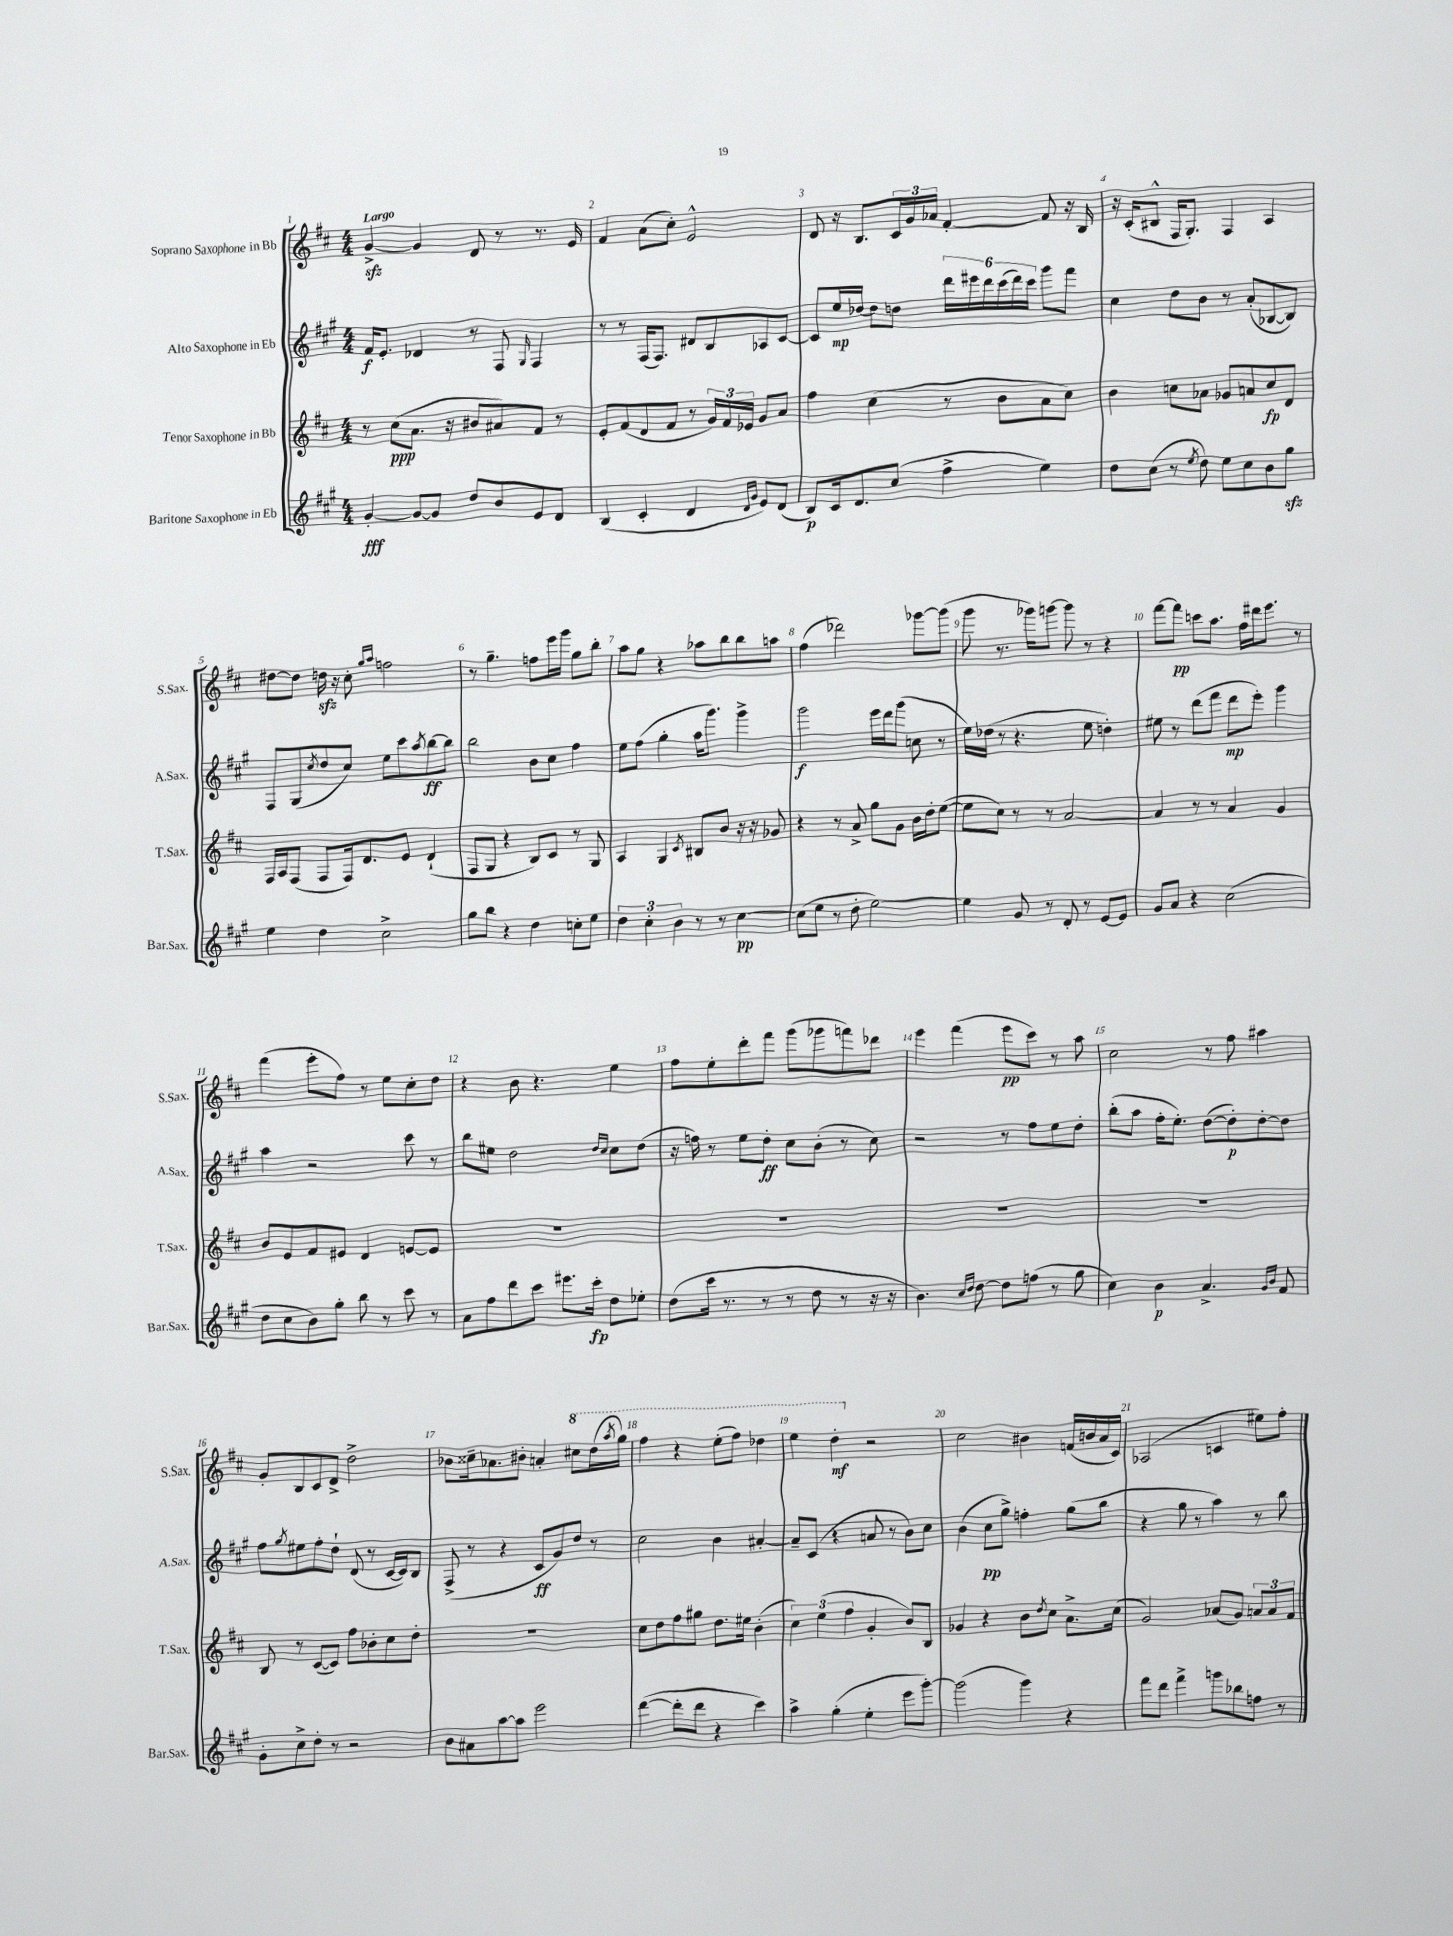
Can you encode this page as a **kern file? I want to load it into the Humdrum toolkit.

**kern	**kern	**kern	**kern
*staff4	*staff3	*staff2	*staff1
*clefG2	*clefG2	*clefG2	*clefG2
*k[f#c#g#]	*k[f#c#]	*k[f#c#g#]	*k[f#c#]
*M4/4	*M4/4	*M4/4	*M4/4
[4g#'	8r	16f#	[4g^
.	.	8.e'	.
.	(8cc#	.	.
8g#_	8.a	4d-	4g]
8g#]	.	.	.
.	16r	.	.
8dd	8b#	8r	8d
8b	8a#)	8F#	8r
.	.	16qqG#	.
8e	8f#	4F#	8.r
8d	8r	.	.
.	.	.	16e
=	=	=	=
(4B	8e'	8r	4f#
.	(8f#	8r	.
4c#'	8d	(16F#	(8a
.	.	8.F#)	.
.	8f#	.	8cc#')
4d	8r	8d#	2e^^
.	24g)	8B	.
.	24f#	.	.
.	24e-	.	.
16qqd	.	.	.
16qqg#	.	.	.
8e)	8g	8A-	.
(8d	8a	[8c#	.
=	=	=	=
8B)	4ff#	8c#]	8d
16c#	.	16ee	16r
8.d	.	[16dd-	8.B
.	(4cc#	8dd-]	.
(8cc#	.	8dd	24c#
.	.	.	24g
.	.	.	24a-
4ff#^	8r	24ddd	[4f#'
.	.	24eee#	.
.	.	24ddd	.
.	8b	(24ccc#	.
.	.	24ddd)	.
.	.	24ccc#	.
4ee)	8a	8ggg#	8f#]
.	8cc#)	8fff#	16r
.	.	.	16B
=	=	=	=
8dd	4b	4cc#	16r
.	.	.	(16c#'
(8cc#	.	.	8B#^^
8r	8cc	8dd	16F#
.	.	.	8.G')
8qee	.	.	.
8dd)	8a-	8b	.
8ee	8g-	8r	4F#
8cc#	8a	(8a'	.
8b	8cc	[8B-	4A
8gg#	8d	8B-])	.
=	=	=	=
4ee	16F#	8F#	[8dd#
.	16A	.	.
.	(8F#	(8G#	8dd#]
.	.	8qcc#	.
4dd	8F#	8dd	16dd
.	.	.	16r
.	16F#)	8cc#)	8cc#'
.	8.d	.	.
.	.	.	16qqgg
.	.	.	16qqaa
2cc#^	.	8ee	2ff
.	8e	8ccc#	.
.	.	8qaa	.
.	(4d`	[8bb	.
.	.	8bb]	.
=	=	=	=
8gg#	8F#	2bb	8r
8bb	8G	.	4.gg~
4r	4r	.	.
4dd	8B)	8b	8ff
.	8c#	8cc#	16eee
.	.	.	16ggg
8cc'	8r	4ff#	8gg
8ee	8G	.	8bb'
=	=	=	=
6dd	4A	8ee	8aa
.	.	(8ff#	8gg
6cc#'	.	.	.
.	4G	4gg#'	4r
6b	.	.	.
.	8qc#	.	.
8r	8B#	16aa	8aa-
.	.	8.ggg#)	.
8r	8b	.	8bb
[4cc#	16r	4ggg#^	8bb
.	16r	.	.
.	8g-	.	8aa
=	=	=	=
(8cc#]	4r	2ggg#	(4ff#
8ee	.	.	.
8r	8r	.	2ddd-)
8dd'	8a^	.	.
[2ee)	8gg	16eee	.
.	.	16ddd	.
.	8g	(8ggg#	.
.	16b	8cc	[8ggg-
.	16dd'	.	.
.	([8ee	8r	(8ggg-]
=	=	=	=
4ee]	8ee]	16ee)	8ggg
.	.	(16dd-	.
.	8cc#)	8r	8.r
8g#	8r	4.r	.
.	.	.	16ggg-)
8r	8r	.	[8ggg
8d'	[2a	.	8ggg]
8r	.	8ee	8r
[8e	.	4dd')	4r
8e]	.	.	.
=	=	=	=
8g#	4a]	8ee#	[8fff#
8a	.	8r	8fff#]
4r	8r	(8ddd	8ccc
.	8r	8fff#	8.aa
(2cc#	4a	8ddd	.
.	.	.	16ff#
.	.	8eee')	16ddd#
.	.	.	8.eee
.	4g	4ggg#	.
.	.	.	8r
=	=	=	=
8dd	8b	4aa	(4fff#
8cc#	8e	.	.
8b)	8f#	2r	8eee'
8gg#'	8e#	.	8ff#)
8bb	4d	.	8r
8r	.	.	8ee
8ccc#	[8e	8ccc#	8cc#'
8r	8e]	8r	8dd
=	=	=	=
8a	1r	8bb	4r
8ff#	.	8ee#	.
8ddd	.	2dd	8b
8ccc#	.	.	4.r
8.eee#	.	.	.
16ccc#'	.	.	.
.	.	16qqdd	.
.	.	16qqcc#	.
8dd	.	8cc#	4ee
8ee-'	.	(8dd	.
=	=	=	=
(8dd	1r	16r	8ff#
.	.	16ff)	.
16ccc#	.	8r	8ee'
8.r	.	.	.
.	.	8ee	8ddd'
8r	.	8dd'	8fff#
8r	.	8cc#	(8ggg
8dd	.	(8b'	8ggg-
8r	.	8r	8fff)
16r	.	8cc#)	8ddd-
16r	.	.	.
=	=	=	=
4.b)	1r	2r	4eee
.	.	.	(4fff#
16qqcc#	.	.	.
16qqdd	.	.	.
[8dd	.	.	.
8dd]	.	8r	8eee
(8ff	.	8ff#	8ccc#)
8r	.	8ee	8r
8gg#	.	8dd'	8aa
=	=	=	=
4cc#)	1r	(8bb'	2cc#
.	.	8aa	.
4b	.	16ff#'	.
.	.	8.ee')	.
4.a^	.	([8dd	8r
.	.	8dd'])	8ff#
.	.	[8dd'	4aa#
16qqg#	.	.	.
16qqb	.	.	.
8f#	.	8dd]	.
=	=	=	=
8g#'	8B	8ff#	8g'
.	.	8qgg#	.
8cc#^	8r	8ee#	8B
8dd'	([8c#	8ff#'	8c#
8r	8c#])	8dd`	8d^
2r	8ff#	(8d	2dd^
.	8b-'	8r	.
.	8cc#	[16c#	.
.	.	16c#])	.
.	8dd'	8B	.
=	=	=	=
8b	1r	(8F#^	8b-
8a#	.	8r	16cc##~
.	.	.	8.a-
[8aa	.	4r	.
8aa]	.	.	8b#'
2eee	.	8c#	4a'
.	.	8g#)	.
.	.	8dd	8ccc#
.	.	8r	(16ddd
.	.	.	8qaaa
.	.	.	16ggg)
=	=	=	=
([4ddd	8cc#	2cc#	4fff#
.	8dd	.	.
8ddd']	8ff#	.	4r
8ddd	8gg#	.	.
4r	8.dd	4b	(8eee'
.	.	.	8fff#)
.	16ee#	.	.
4ccc#)	(4b'	[4a#'	4ddd-
=	=	=	=
4aa^	6cc#)	8a#~]	4eee
.	.	(8c#	.
.	(6ee	.	.
(4gg#'	.	4r	4ddd'
.	6ff#	.	.
4ee'	4g'	8a	2r
.	.	8r	.
8eee	8b)	8b)	.
[8ggg#')	8B	8cc#	.
=	=	=	=
(2ggg#]	4g-	(4b	2cc#
.	4r	8cc#	.
.	.	8gg#^)	.
4ggg#)	8b	4ff'	4b#
.	8qdd	.	.
.	8cc#	.	.
4r	8.a^	(8gg#	(16f
.	.	.	16b
.	.	8bb	16a
.	(16cc#	.	16c#)
=	=	=	=
8fff#	2g)	4r	(2A-
8ddd	.	.	.
4fff#^	.	8gg#	.
.	.	8r	.
8ggg	(8a-	4aa)	4c
8bb-	8g)	.	.
8ff	12a	8r	8ee#)
.	12a	.	.
8r	.	8bb	8ff#'
.	12f#	.	.
==	==	==	==
*-	*-	*-	*-
